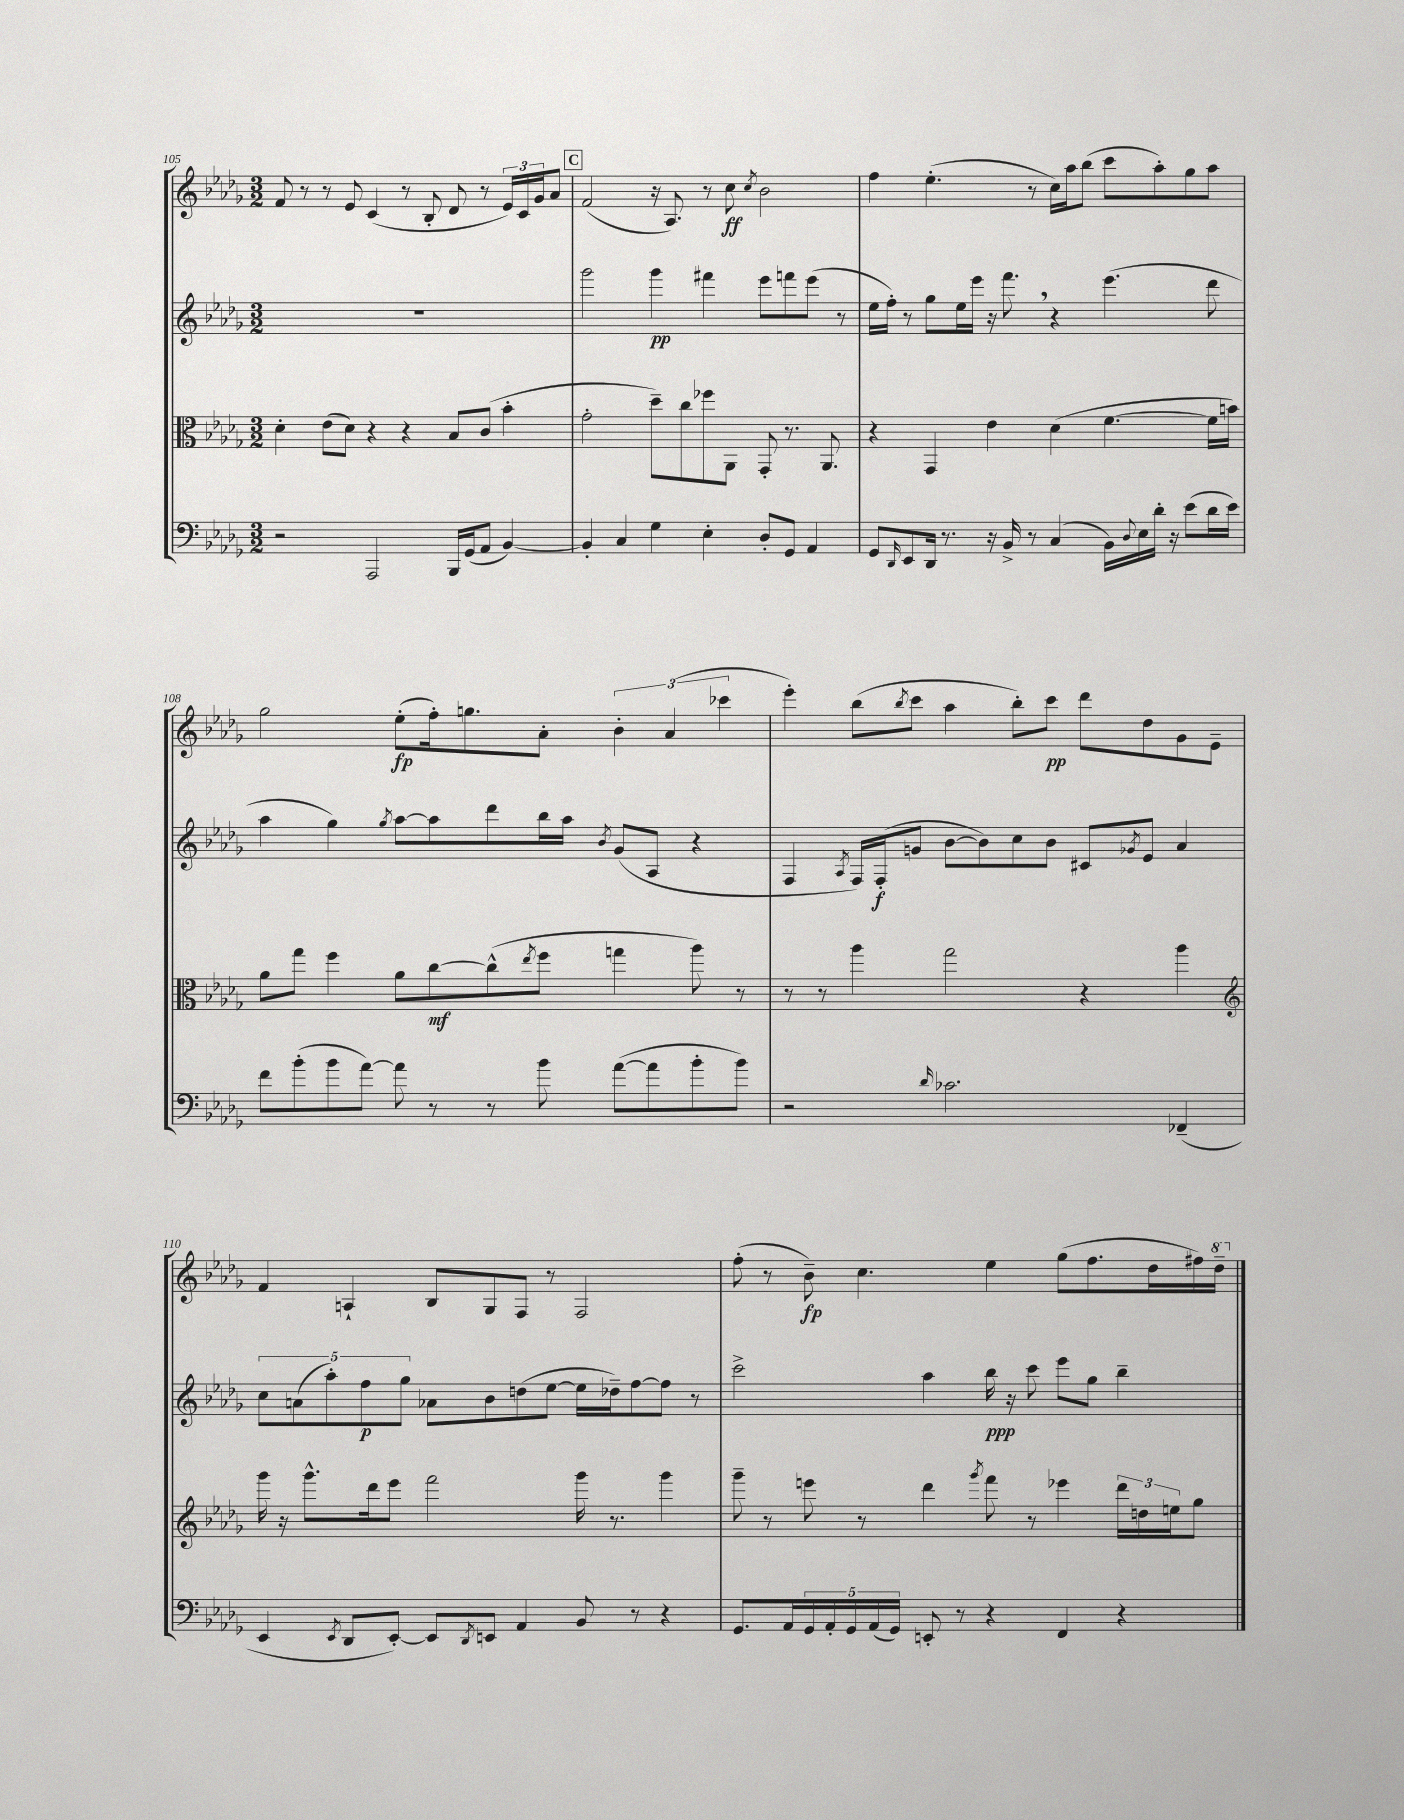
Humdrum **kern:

**kern	**kern	**kern	**kern
*staff4	*staff3	*staff2	*staff1
*clefF4	*clefC3	*clefG2	*clefG2
*k[b-e-a-d-g-]	*k[b-e-a-d-g-]	*k[b-e-a-d-g-]	*k[b-e-a-d-g-]
*M3/2	*M3/2	*M3/2	*M3/2
2r	4d-'\	1.r	8f/
.	.	.	8r
.	(8e-\L	.	8r
.	8d-\J)	.	8e-/
2AAA-/	4r	.	(4c/
.	4r	.	8r
.	.	.	8B-'/
16BBB-/LL	8B-/L	.	8d-/
(16GG-/J	.	.	.
8AA-/J	(8c/J	.	8r
[4BB-/)	4b-'\	.	24e-/LL)
.	.	.	24c/
.	.	.	24g-/J
.	.	.	8a-/J
=	=	=	=
4BB-'/]	2g-'\	2ggg-\	(2f/
4C/	.	.	.
4G-\	8dd-~\L)	4ggg-\	16r
.	.	.	8.A-/)
.	8cc\	.	.
4E-'\	8ff-\	4fff#\	8r
.	8AA-\J	.	8cc\
.	.	.	8qcc/
8D-'/L	8GG-'/	8eee-\L	2b-\
8GG-/J	8.r	8fff\	.
4AA-/	.	(8eee-\J	.
.	8.AA-/	.	.
.	.	8r	.
=	=	=	=
8GG-/L	4r	16ee-\LL	4ff\
.	.	16ff'\JJ)	.
16qqDD-/	.	.	.
8EE-/	.	8r	.
16DD-/Jk	4GG-/	8gg-\L	(4.ee-'\
8.r	.	.	.
.	.	16ee-\L	.
.	.	16eee-\JJ	.
16r	4e-\	16r	.
16BB-^/	.	8.fff\	.
8r	.	.	8r
(4C/	(4d-\	4r	16cc\LL)
.	.	.	16aa-\J
.	.	.	(8bb-\J
16BB-\LL)	[4.f\	(4.eee-\	8ccc\L
8qqD-/	.	.	.
16E-\	.	.	.
16d-'\JJ	.	.	8aa-'\)
16r	.	.	.
(8e-\L	.	.	8gg-\
16d-\L	16f\]LL	8ddd-\	8aa-\J
16e-\JJ)	16b\JJ)	.	.
=	=	=	=
8f\L	8a-\L	4aa-\	2gg-\
(8b-'\	8gg-\J	.	.
8b-\	4ff\	4gg-\)	.
[8a-\J)	.	.	.
.	.	8qgg-/	.
8a-\]	8a-\L	[8aa-\L	(8ee-'\L
8r	[8cc\	8aa-\]	16ff'\k)
.	.	.	8.gg\
8r	(8cc^^\]	8ddd-\	.
.	8qee-/	.	.
8b-\	8ff\J	16bb-\L	8a-'\J
.	.	16aa-\JJ	.
.	.	8qb-/	.
([8a-\L	4gg\	(8g-/L	6b-'\
8a-\]	.	8A-/J	.
.	.	.	(6a-/
8b-'\	8aa-\)	4r	.
.	.	.	6ccc-\
8b-\J)	8r	.	.
=	=	=	=
2r	8r	4F/	4eee-'\)
.	8r	.	.
.	.	8qA-/	.
.	4aa-\	16F/LL)	(8bb-\L
.	.	(16F'/J	.
.	.	.	8qbb-/
.	.	8g/J	8ccc\J
16qqd-/	.	.	.
2.c-\	2gg-\	[8b-\L	4aa-\
.	.	8b-\])	.
.	.	8cc\	8bb-'\L)
.	.	8b-\J	8ccc\J
.	4r	8c#/L	8ddd-\L
.	.	8qg-/	.
.	.	8e-/J	8dd-\
(4FF-~/	4aa-\	4a-/	8g-\
.	.	.	8e-~\J
=	=	=	=
*	*clefG2	*	*
4EE-/	16ggg-\	10cc\L	4f/
.	16r	.	.
.	.	(10a\	.
.	8.ggg-^^\L	.	.
.	.	10aa-'\)	.
8qEE-/	.	.	.
8DD-/L	.	.	4A`/
.	.	10ff\	.
.	16ddd-\k	.	.
[8EE-'/J)	8eee-\J	.	.
.	.	10gg-\J	.
8EE-/]L	2fff\	8a-\L	8B-/L
8qDD-/	.	.	.
8EE/J	.	8b-\	8G-/
4AA-/	.	(8dd\	8F/J
.	.	[8ee-\J	8r
8BB-/	16ggg-\	16ee-\]LL	2F/
.	8.r	16dd-~\J)	.
8r	.	[8ff\	.
4r	4ggg-\	8ff\]J	.
.	.	8r	.
=	=	=	=
8.GG-/L	8ggg-~\	2ccc^\	(8ff'\
.	8r	.	8r
16AA-/L	.	.	.
20GG-/	8eee\	.	8b-~\)
20AA-'/	.	.	.
20GG-/	.	.	.
.	8r	.	4.cc\
(20AA-/	.	.	.
20GG-/JJ)	.	.	.
8EE'/	4ddd-\	4aa-\	.
8r	.	.	.
.	8qggg-/	.	.
4r	8fff\	16bb-\	4ee-\
.	.	16r	.
.	8r	8ccc\	.
4FF/	4eee-\	8eee-\L	(8gg-\L
.	.	8gg-\J	8.ff\
4r	24ddd-\LL	4bb-~\	.
.	24dd\	.	.
.	.	.	16dd-\L
.	24ee\J	.	.
.	8gg-\J	.	16ff#\)
.	.	.	16ddd-~\JJ
==	==	==	==
*-	*-	*-	*-
